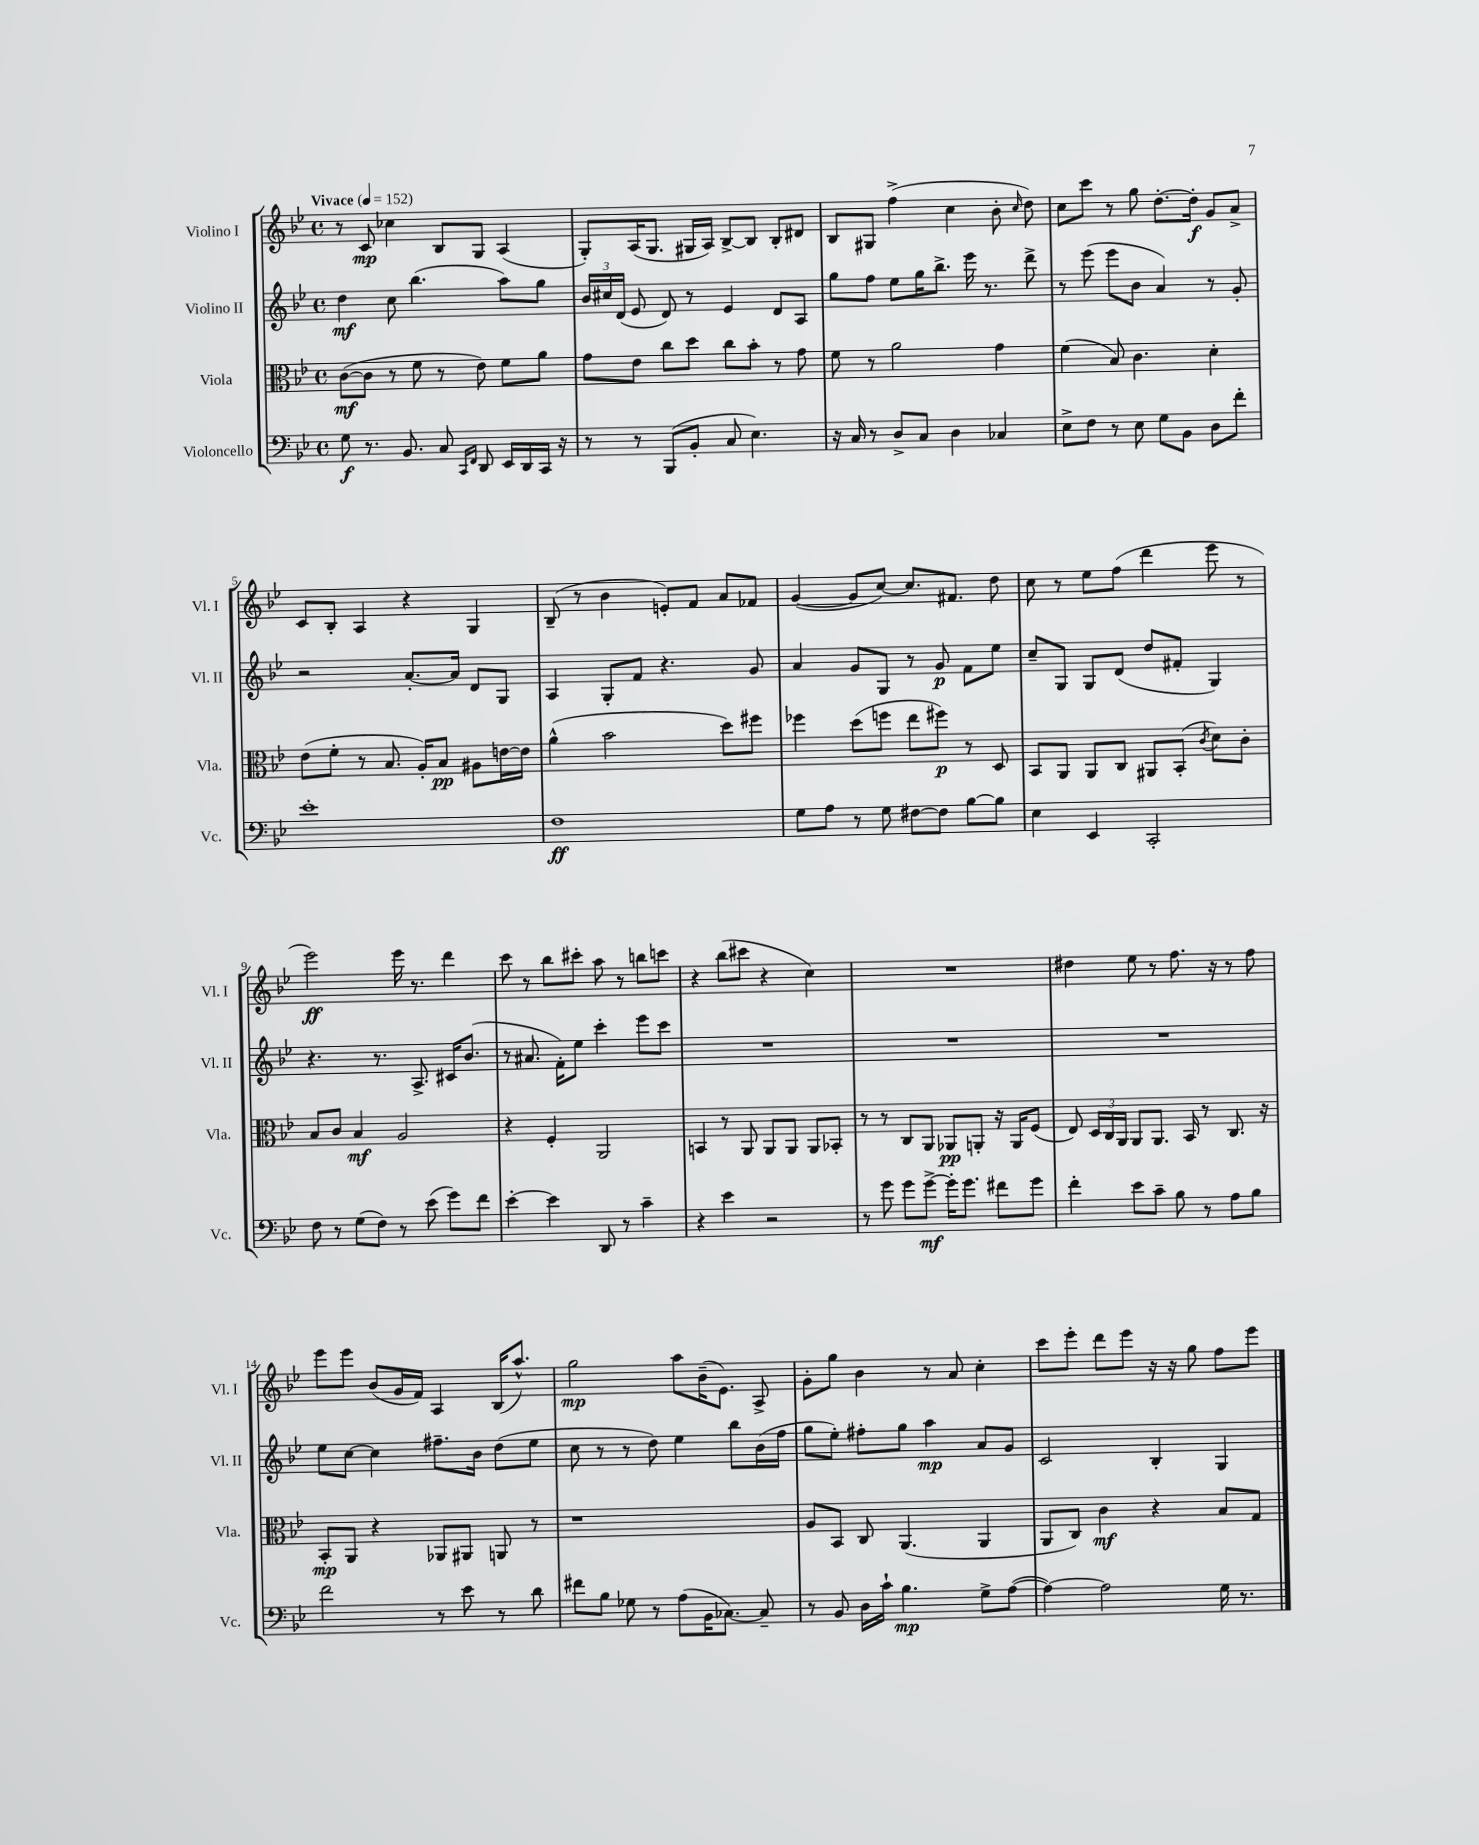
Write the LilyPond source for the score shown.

<<
\new StaffGroup <<
\new Staff = "s0" \with { instrumentName = "Violino I" shortInstrumentName = "Vl. I" } {
    \clef treble \key bes \major \defaultTimeSignature \time 4/4 \tempo "Vivace" 4 = 152
    \autoBeamOff r8 c'8\mp ces''4 bes8[ g8] a4( |
    g8[-.) a16( g8.] gis16[ a16]) bes8[~-> bes8] bes8[-. dis'8] |
    bes8[ gis8] f''4->( c''4 bes'8-. \grace { c''16 } d''8) |
    c''8[ c'''8] r8 g''8 d''8.[~-. d''16]-.\f g'8[ a'8]-> |
    c'8[ bes8]-. a4 r4 g4 |
    bes8--( r8 bes'4 e'8[-.) f'8] a'8[ fes'8] |
    g'4~( g'8[ c''8]~) c''8.[ fis'8.] d''8 |
    c''8 r8 ees''8[ f''8]( d'''4 ees'''8 r8 |
    ees'''2\ff) ees'''16 r8. d'''4 |
    c'''8 r8 bes''8[ cis'''8]-. a''8 r8 b''8[ c'''8] |
    r4 bes''8[( cis'''8] r4 c''4) |
    R1 |
    dis''4 ees''8 r8 f''8. r16 r8 f''8 |
    ees'''8[ ees'''8] bes'8[( g'16 f'16]) a4 bes16[( a''8.]-^) |
    g''2\mp a''8[ bes'16--( ees'8.]) a8-> |
    g'8[-. g''8] bes'4 r8 a'8 c''4-. |
    c'''8[ ees'''8]-. d'''8[ ees'''8] r16 r16 g''8 f''8[ ees'''8] \bar "|." |
}
\new Staff = "s1" \with { instrumentName = "Violino II" shortInstrumentName = "Vl. II" } {
    \clef treble \key bes \major \defaultTimeSignature \time 4/4
    \autoBeamOff d''4\mf c''8 bes''4.( a''8[) g''8] |
    \tuplet 3/2 { bes'16[ cis''16 d'16]( } ees'8 d'8) r8 ees'4 d'8[ a8] |
    g''8[ f''8] ees''8[ g''16 bes''8.]-> ees'''16 r8. d'''8-> |
    r8 ees'''8( ees'''8[ bes'8] a'4) r8 g'8-. |
    r2 a'8.[~-. a'16] d'8[ g8] |
    a4 g8[-. f'8] r4. g'8 |
    a'4 g'8[ g8] r8 g'8\p f'8[ ees''8] |
    c''8[-- g8] g8[ d'8]( d''8[ fis'8]-. g4) |
    r4. r8. a8.-> cis'16[ bes'8.]( |
    r8 ais'8. f'16[-.) ees''8] c'''4-. ees'''8[ c'''8] |
    R1 |
    R1 |
    R1 |
    ees''8[ c''8]~ c''4 fis''8.[-- bes'16] d''8[( ees''8] |
    c''8 r8 r8 d''8) ees''4 bes''8[ bes'16( f''16] |
    g''8[ ees''8]-.) fis''8[-. g''8] a''4\mp a'8[ g'8] |
    c'2 bes4-. g4 \bar "|." |
}
\new Staff = "s2" \with { instrumentName = "Viola" shortInstrumentName = "Vla." } {
    \clef alto \key bes \major \defaultTimeSignature \time 4/4
    \autoBeamOff c'8[~\mf( c'8] r8 f'8 r8 ees'8) f'8[ a'8] |
    g'8[ ees'8] c''8[ d''8] c''8[ bes'8]-. r8 g'8 |
    f'8 r8 a'2 g'4 |
    f'4( bes8) c'4. d'4-. |
    ees'8[( f'8]-. r8 bes8. a16[-.) bes8]\pp ais8[ e'16~ e'16] |
    a'4-^( bes'2 d''8[) fis''8] |
    fes''4 d''8[( f''8] ees''8[ fis''8]\p) r8 d8 |
    bes,8[ a,8] a,8[ c8] ais,8[ bes,8]-.( \acciaccatura { c'8 } d'8[) c'8]-. |
    bes8[ c'8] bes4\mf a2 |
    r4 f4-. a,2 |
    b,4 r8 a,8 a,8[ a,8] a,8[ bes,8]-. |
    r8 r8 c8[ a,8] aes,8[\pp a,8]-. r16 a,16[ f8]( |
    ees8) \tuplet 3/2 { d16[ c16 a,16] } a,8[ a,8.] bes,16 r8 c8. r16 |
    bes,8[-.\mp a,8] r4 aes,8[ ais,8] a,8 r8 |
    r1 |
    a8[ bes,8] c8 a,4.( a,4 |
    a,8[ c8]) c'4\mf r4 bes8[ g8] \bar "|." |
}
\new Staff = "s3" \with { instrumentName = "Violoncello" shortInstrumentName = "Vc." } {
    \clef bass \key bes \major \defaultTimeSignature \time 4/4
    \autoBeamOff g8\f r8. bes,8. c8 \grace { c,16[ f,16] } d,8 ees,16[ d,16 c,16] r16 |
    r8 r8 bes,,8[( bes,8]-. c8 ees4.) |
    r16 c16 r8 d8[-> c8] d4 ces4 |
    ees8[-> f8] r8 ees8 g8[ bes,8] d8[ f'8]-. |
    ees'1-. |
    f1\ff |
    g8[ a8] r8 g8 fis8[~ fis8] bes8[~ bes8] |
    ees4 ees,4 c,2-. |
    f8 r8 g8[( f8]) r8 ees'8( g'8[) f'8] |
    ees'4~-. ees'4 d,8 r8 c'4-- |
    r4 ees'4 r2 |
    r8 g'8 g'8[ g'8]~->\mf g'16[-. g'8.] fis'8[ g'8] |
    f'4-. ees'8[ c'8]-- bes8 r8 a8[ bes8] |
    f'2 r8 ees'8 r8 d'8 |
    fis'8[ bes8] ges8 r8 a8[( bes,16 ces8.]~) ces8-- |
    r8 bes,8 d16[ c'16]-! bes4.\mp g8[-> a8]~( |
    a4~) a2 g16 r8. \bar "|." |
}
>>
>>
